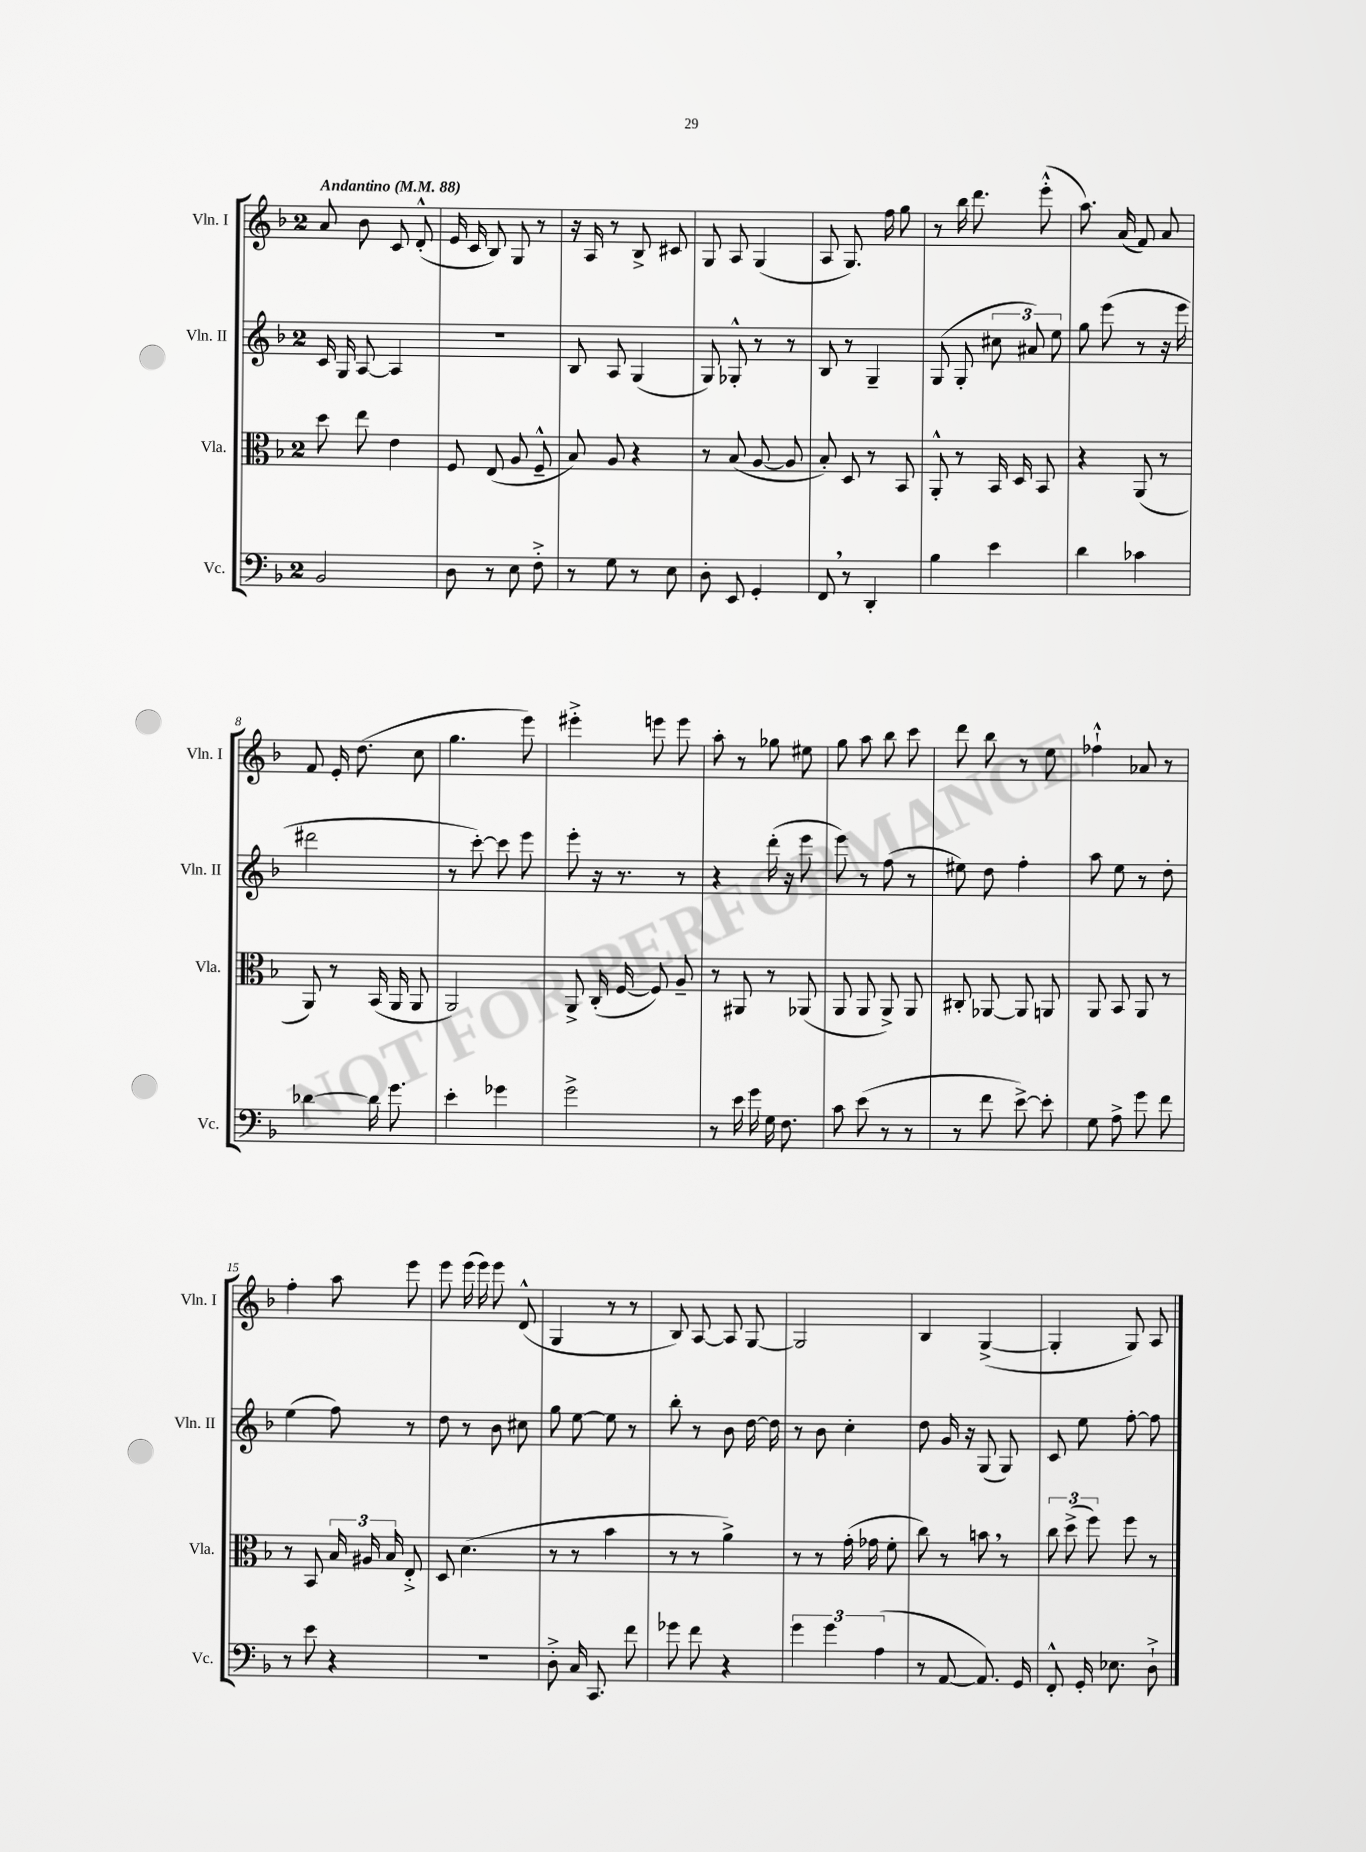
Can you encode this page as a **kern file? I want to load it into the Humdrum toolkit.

**kern	**kern	**kern	**kern
*staff4	*staff3	*staff2	*staff1
*clefF4	*clefC3	*clefG2	*clefG2
*k[b-]	*k[b-]	*k[b-]	*k[b-]
*M2/4	*M2/4	*M2/4	*M2/4
*MM88	*MM88	*MM88	*MM88
2BB-	8dd	16c	8a
.	.	16G	.
.	8ee	[8A	8b-
.	4e	4A]	8c
.	.	.	(8d'^^
=	=	=	=
8D	8F	2r	16e
.	.	.	16c
8r	(8E	.	8B-)
8E	8A	.	8G
8F'^	8F~^^	.	8r
=	=	=	=
8r	8B-)	8B-	16r
.	.	.	16A
8G	8A	8A	8r
8r	4r	(4G	8B-^
8E	.	.	8c#
=	=	=	=
8D'	8r	8G)	8G
8EE	(8B-	8G-'^^	8A
4GG'	[8A	8r	(4G
.	8A]	8r	.
=	=	=	=
8FF	8B-')	8B-	8A
8r	8D	8r	8.G)
4DD'	8r	4G~	.
.	.	.	16ff
.	8BB-	.	8gg
=	=	=	=
4B-	8AA'^^	(8G	8r
.	8r	8G'	16bb-
.	.	.	8.ddd
4e	16BB-	12cc#	.
.	16D	.	.
.	.	12a#)	.
.	8BB-	.	(8eee'^^
.	.	12ee	.
=	=	=	=
4d	4r	8gg	8.aa)
.	.	(8eee	.
.	.	.	(16a
4c-	(8AA	8r	8f)
.	8r	16r	8a
.	.	16eee	.
=	=	=	=
[4d-	8AA)	2ddd#	8f
.	8r	.	16e'
.	.	.	(8.dd
16d-]	(16BB-	.	.
8.g	16AA	.	.
.	8AA	.	8cc
=	=	=	=
4e'	2AA)	8r	4.gg
.	.	[8ccc')	.
4g-	.	8ccc]	.
.	.	8eee	8eee)
=	=	=	=
2g^	8AA^	8eee'	4eee#'^
.	(16C'	16r	.
.	[16F	8.r	.
.	8F])	.	8eee
.	8A~	8r	8eee
=	=	=	=
8r	8r	4r	8aa'
16e	8AA#	.	8r
16g	.	.	.
16G	8r	(16ddd'	8gg-
8.F	.	16r	.
.	(8AA-	8eee	8ee#
=	=	=	=
8c	8AA	8eee)	8gg
(8e	8AA	8r	8aa
8r	8AA^)	(8ff	8bb-
8r	8AA	8r	8ccc
=	=	=	=
8r	8C#'	8ee#)	8ddd
8f	[8AA-	8dd	8bb-
[8e^)	8AA-]	4ff'	8r
8e']	8AA	.	8ee
=	=	=	=
8G	8AA	8aa	4ff-`^^
8A^	8BB-	8ee	.
8g	8AA	8r	8a-
8f	8r	8dd'	8r
=	=	=	=
8r	8r	(4ee	4ff'
8e	8BB-	.	.
4r	24B-	8ff)	8aa
.	24A#	.	.
.	24B-	.	.
.	8E'^	8r	8eee
=	=	=	=
2r	8D	8dd	8eee
.	(4.d	8r	(16eee
.	.	.	16eee)
.	.	8b-	8eee
.	.	8cc#	(8d^^
=	=	=	=
8D'^	8r	8gg	4G
16C	8r	[8ee	.
8.CC	.	.	.
.	4b-	8ee]	8r
8f	.	8r	8r
=	=	=	=
8g-	8r	8bb-'	8B-)
8f	8r	8r	[8A
4r	4a^)	8b-	8A]
.	.	[16dd	[8G
.	.	16dd]	.
=	=	=	=
6g	8r	8r	2G]
.	8r	8b-	.
6g	.	.	.
.	(16g'	4cc'	.
.	16g-	.	.
(6A	.	.	.
.	8f'	.	.
=	=	=	=
8r	8cc)	8dd	4B-
[8AA	8r	16g	.
.	.	16r	.
8.AA])	8b	(8G	([4G^
.	8r	8G)	.
16GG	.	.	.
=	=	=	=
8FF'^^	12cc	8c	4G']
.	(12dd^	.	.
16GG'	.	8ee	.
.	12ff)	.	.
8.E-	.	.	.
.	8ff	[8ff'	8G)
8D`^	8r	8ff]	8A
==	==	==	==
*-	*-	*-	*-
